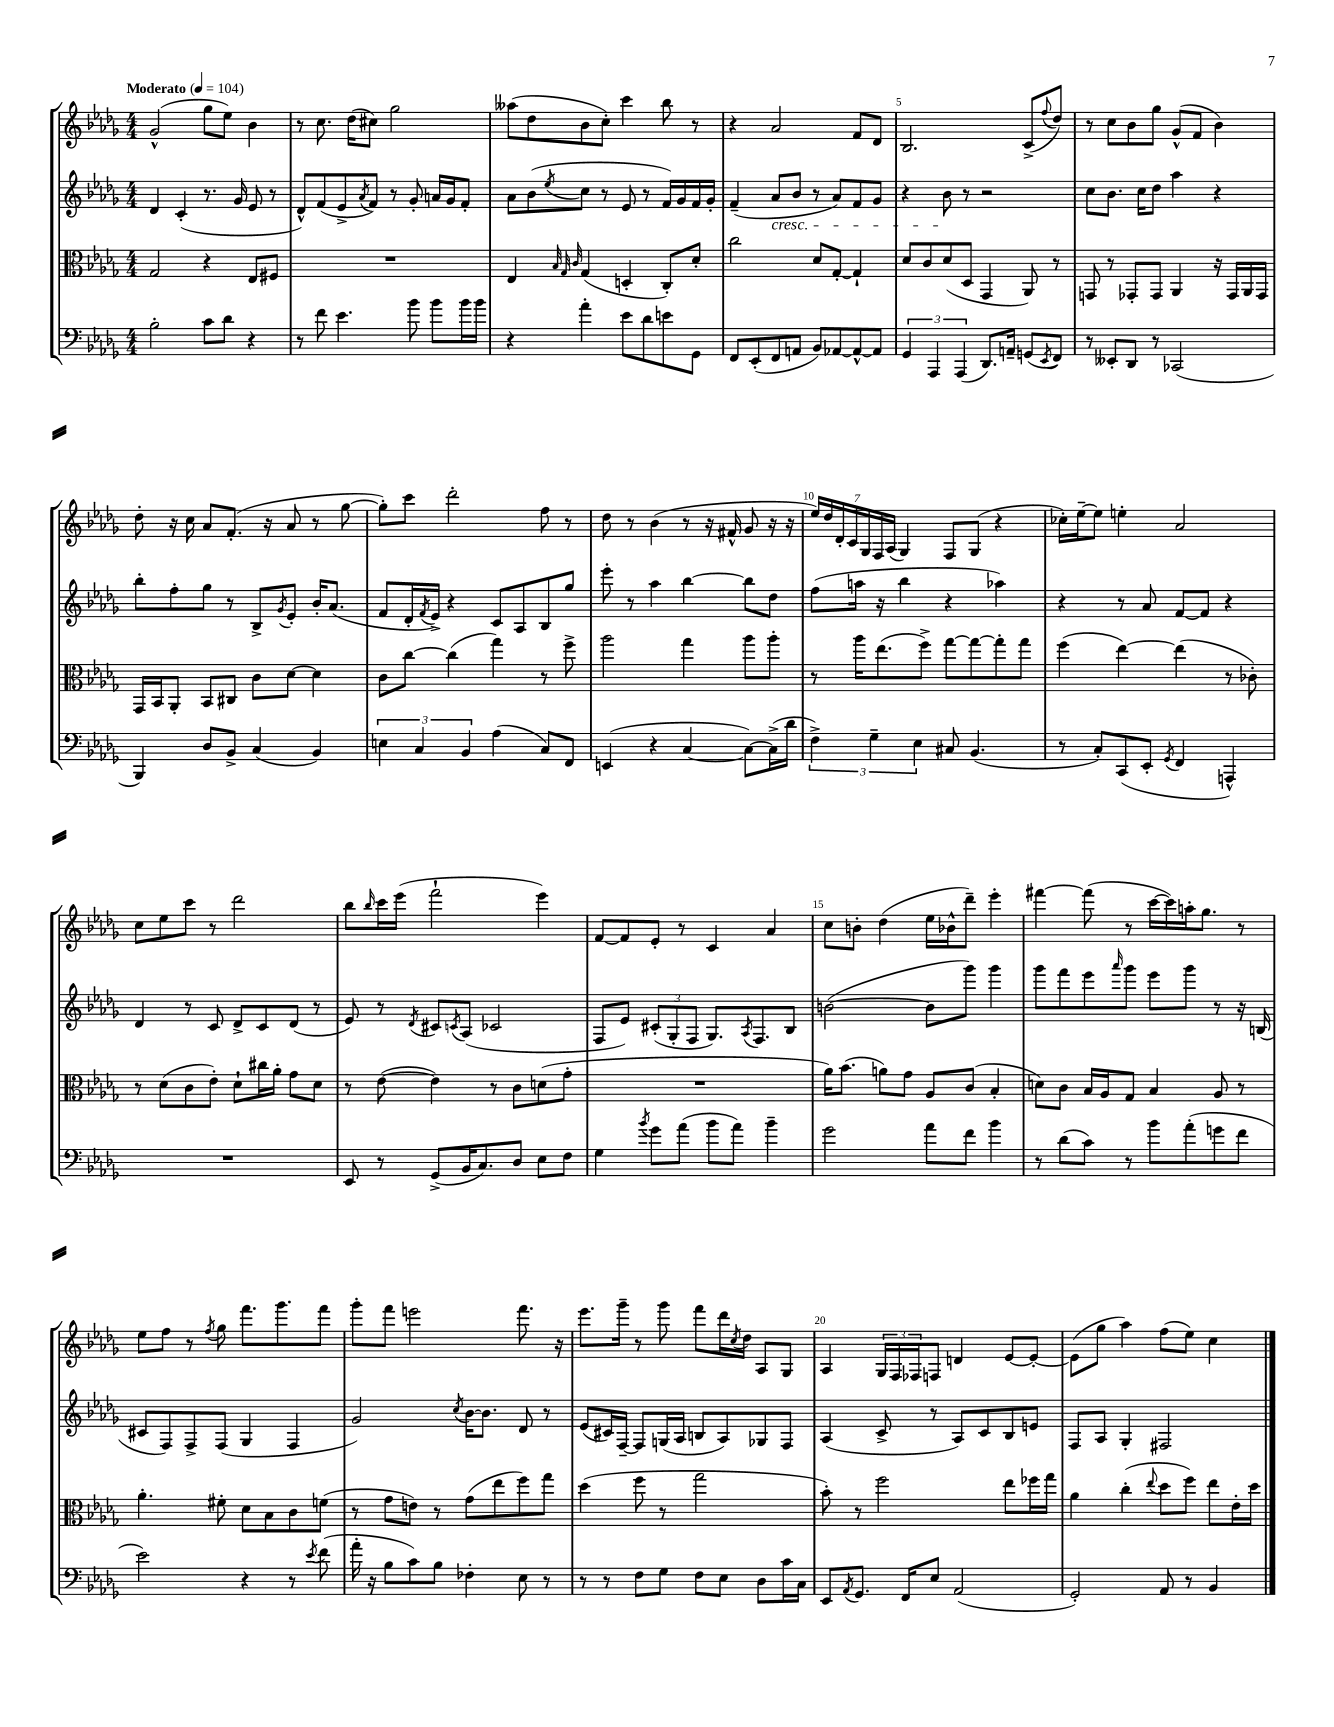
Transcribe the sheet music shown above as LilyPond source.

<<
\new StaffGroup <<
\new Staff = "s0" {
    \clef treble \key des \major \numericTimeSignature \time 4/4 \tempo "Moderato" 4 = 104
    ges'2-^( ges''8 ees''8) bes'4 |
    r8 c''8. des''16( cis''8) ges''2 |
    aeses''8( des''8 bes'8 c''8-.) c'''4 bes''8 r8 |
    r4 aes'2 f'8 des'8 |
    bes2. c'8->( \appoggiatura { f''8 } des''8) |
    r8 c''8 bes'8 ges''8 ges'8-^( f'8 bes'4) |
    des''8-. r16 c''16 aes'8 f'8.-.( r16 aes'8 r8 ges''8~ |
    ges''8-.) c'''8 des'''2-. f''8 r8 |
    des''8 r8 bes'4( r8 r16 fis'16-^ ges'8 r16 r16 |
    \tuplet 7/4 { ees''16) des''16 des'16-. c'16 ges16 f16 aes16( } ges4) f8 ges8( r4 |
    ces''16-.) ees''16~-- ees''8 e''4-. aes'2 |
    c''8 ees''8 c'''8 r8 des'''2 |
    bes''8 \grace { bes''16 } c'''16 ees'''16( f'''2-! ees'''4) |
    f'8~ f'8 ees'8-. r8 c'4 aes'4 |
    c''8 b'8-. des''4( ees''16 bes'16-^ des'''8--) ees'''4-. |
    fis'''4~ fis'''8( r8 c'''16~ c'''16) a''16-. ges''8. r8 |
    ees''8 f''8 r8 \acciaccatura { f''8 } ges''8 f'''8. ges'''8. f'''8 |
    ges'''8-. f'''8 e'''2 f'''8. r16 |
    ees'''8. ges'''16-- r8 ges'''8 f'''8 des'''16 \acciaccatura { c''8 } des''16 aes8 ges8 |
    aes4 \tuplet 3/2 { ges16 f16 fes16 } f8 d'4 ees'8~ ees'8~-. |
    ees'8( ges''8 aes''4) f''8( ees''8) c''4 \bar "|." |
}
\new Staff = "s1" {
    \clef treble \key des \major \numericTimeSignature \time 4/4
    des'4 c'4-.( r8. ges'16 ees'8 r8 |
    des'8-^) f'8( ees'8-> \acciaccatura { aes'8 } f'8) r8 ges'8-. a'16 ges'16 f'8-. |
    aes'8 bes'8( \acciaccatura { ees''8 } c''8 r8 ees'8 r8 f'16) ges'16 f'16 ges'16-. |
    f'4--( aes'8\cresc bes'8 r8 aes'8) f'8 ges'8 |
    r4 bes'8\! r8 r2 |
    c''8 bes'8. c''16 des''8 aes''4 r4 |
    bes''8-. f''8-. ges''8 r8 bes8-> \acciaccatura { ges'8 } ees'8-. bes'16-. aes'8.( |
    f'8 des'16-. \acciaccatura { f'8 } ees'16->) r4 c'8 aes8 bes8 ges''8 |
    ees'''8-. r8 aes''4 bes''4~ bes''8 des''8 |
    f''8( a''16 r16 bes''4 r4 aes''4) |
    r4 r8 aes'8 f'8~ f'8 r4 |
    des'4 r8 c'8 des'8-> c'8 des'8( r8 |
    ees'8) r8 \acciaccatura { des'8 } cis'8 \acciaccatura { c'8 } aes8( ces'2 |
    f8 ees'8) \tuplet 3/2 { cis'8-.( ges8-. f8 } ges8.) \acciaccatura { aes8 } f8. bes8 |
    b'2~( b'8 ges'''8) ges'''4 |
    ges'''8 f'''8 ees'''8 \grace { aes'''16 } ges'''8 ees'''8 ges'''8 r8 r16 b16( |
    cis'8 f8) f8-> f8( ges4 f4 |
    ges'2) \acciaccatura { c''8 } bes'16~ bes'8. des'8 r8 |
    ees'8( cis'16) f16~-- f8 g16( aes16 b8 aes8) ges8 f8 |
    aes4( c'8-> r8 aes8) c'8 bes8 e'8 |
    f8 aes8 ges4-. fis2 \bar "|." |
}
\new Staff = "s2" {
    \clef alto \key des \major \numericTimeSignature \time 4/4
    ges2 r4 ees8 fis8 |
    R1 |
    ees4 \grace { bes32 ges32 c'32 } ges4( d4-. c8-.) des'8-. |
    c''2 des'8 ges8~-. ges4-! |
    des'8 c'8 des'8( des8 ges,4 aes,8) r8 |
    g,8 r8 ges,8-. ges,8 aes,4 r16 ges,16 aes,16 ges,16 |
    ges,16 bes,16 aes,8-. bes,8 cis8 c'8 des'8~ des'4 |
    c'8 c''8~ c''4( ges''4) r8 f''8-> |
    aes''2 ges''4 aes''8 aes''8-. |
    r8 aes''16 ees''8.( f''8->) ges''8~ ges''8~ ges''8-. ges''8 |
    f''4( ees''4~) ees''4( r8 ces'8-.) |
    r8 des'8( c'8 ees'8-.) des'8-! cis''16 aes'16-. ges'8 des'8 |
    r8 ees'8~( ees'4) r8 c'8 d'8( ges'8-. |
    R1 |
    aes'16) bes'8.( a'8) ges'8 aes8 c'8( bes4-. |
    d'8) c'8 bes16 aes16 ges8 bes4 aes8 r8 |
    aes'4.-. fis'8-. des'8 bes8 c'8 f'8( |
    r8 ges'8 e'8) r8 ges'8( ees''8 f''8) ges''8 |
    des''4( f''8 r8 ges''2 |
    bes'8-.) r8 f''2 ees''8 fes''16 ges''16 |
    aes'4 c''4-.( \appoggiatura { ees''8 } des''8 f''8) ees''8 ees'16-. des''16 \bar "|." |
}
\new Staff = "s3" {
    \clef bass \key des \major \numericTimeSignature \time 4/4
    bes2-. c'8 des'8 r4 |
    r8 f'8 ees'4. bes'8 bes'8 bes'16 bes'16 |
    r4 aes'4-. ees'8 des'8 e'8 ges,8 |
    f,8 ees,8-.( f,8 a,8 bes,8) aes,8~ aes,8~-^ aes,8 |
    \tuplet 3/2 { ges,4 aes,,4 aes,,4( } des,8.) a,16-- g,8( \acciaccatura { ees,8 } f,8) |
    r8 eeses,8-. des,8 r8 ces,2( |
    bes,,4) des8 bes,8-> c4( bes,4) |
    \tuplet 3/2 { e4 c4 bes,4 } aes4( c8) f,8 |
    e,4( r4 c4~ c8~) c16->( des'16 |
    \tuplet 3/2 { f4->) ges4-- ees4 } cis8 bes,4.( |
    r8 c8-.) c,8( ees,8-. \acciaccatura { ges,8 } f,4 a,,4-^) |
    R1 |
    ees,8 r8 ges,8->( bes,16 c8.) des8 ees8 f8 |
    ges4 \acciaccatura { bes'8 } ges'8 aes'8( bes'8 aes'8) bes'4-- |
    ges'2 aes'8 f'8 bes'4 |
    r8 des'8( c'8) r8 bes'8 aes'8-.( g'8 f'8 |
    ees'2) r4 r8 \acciaccatura { ees'8 } f'8( |
    aes'16-. r16 bes8 c'8) bes8 fes4-. ees8 r8 |
    r8 r8 f8 ges8 f8 ees8 des8 c'16 c16 |
    ees,8 \acciaccatura { aes,8 } ges,8. f,16 ees8 aes,2( |
    ges,2-.) aes,8 r8 bes,4 \bar "|." |
}
>>
>>
\layout { \context { \Score \override BarNumber.break-visibility = ##(#f #t #t) barNumberVisibility = #(every-nth-bar-number-visible 5) } }
